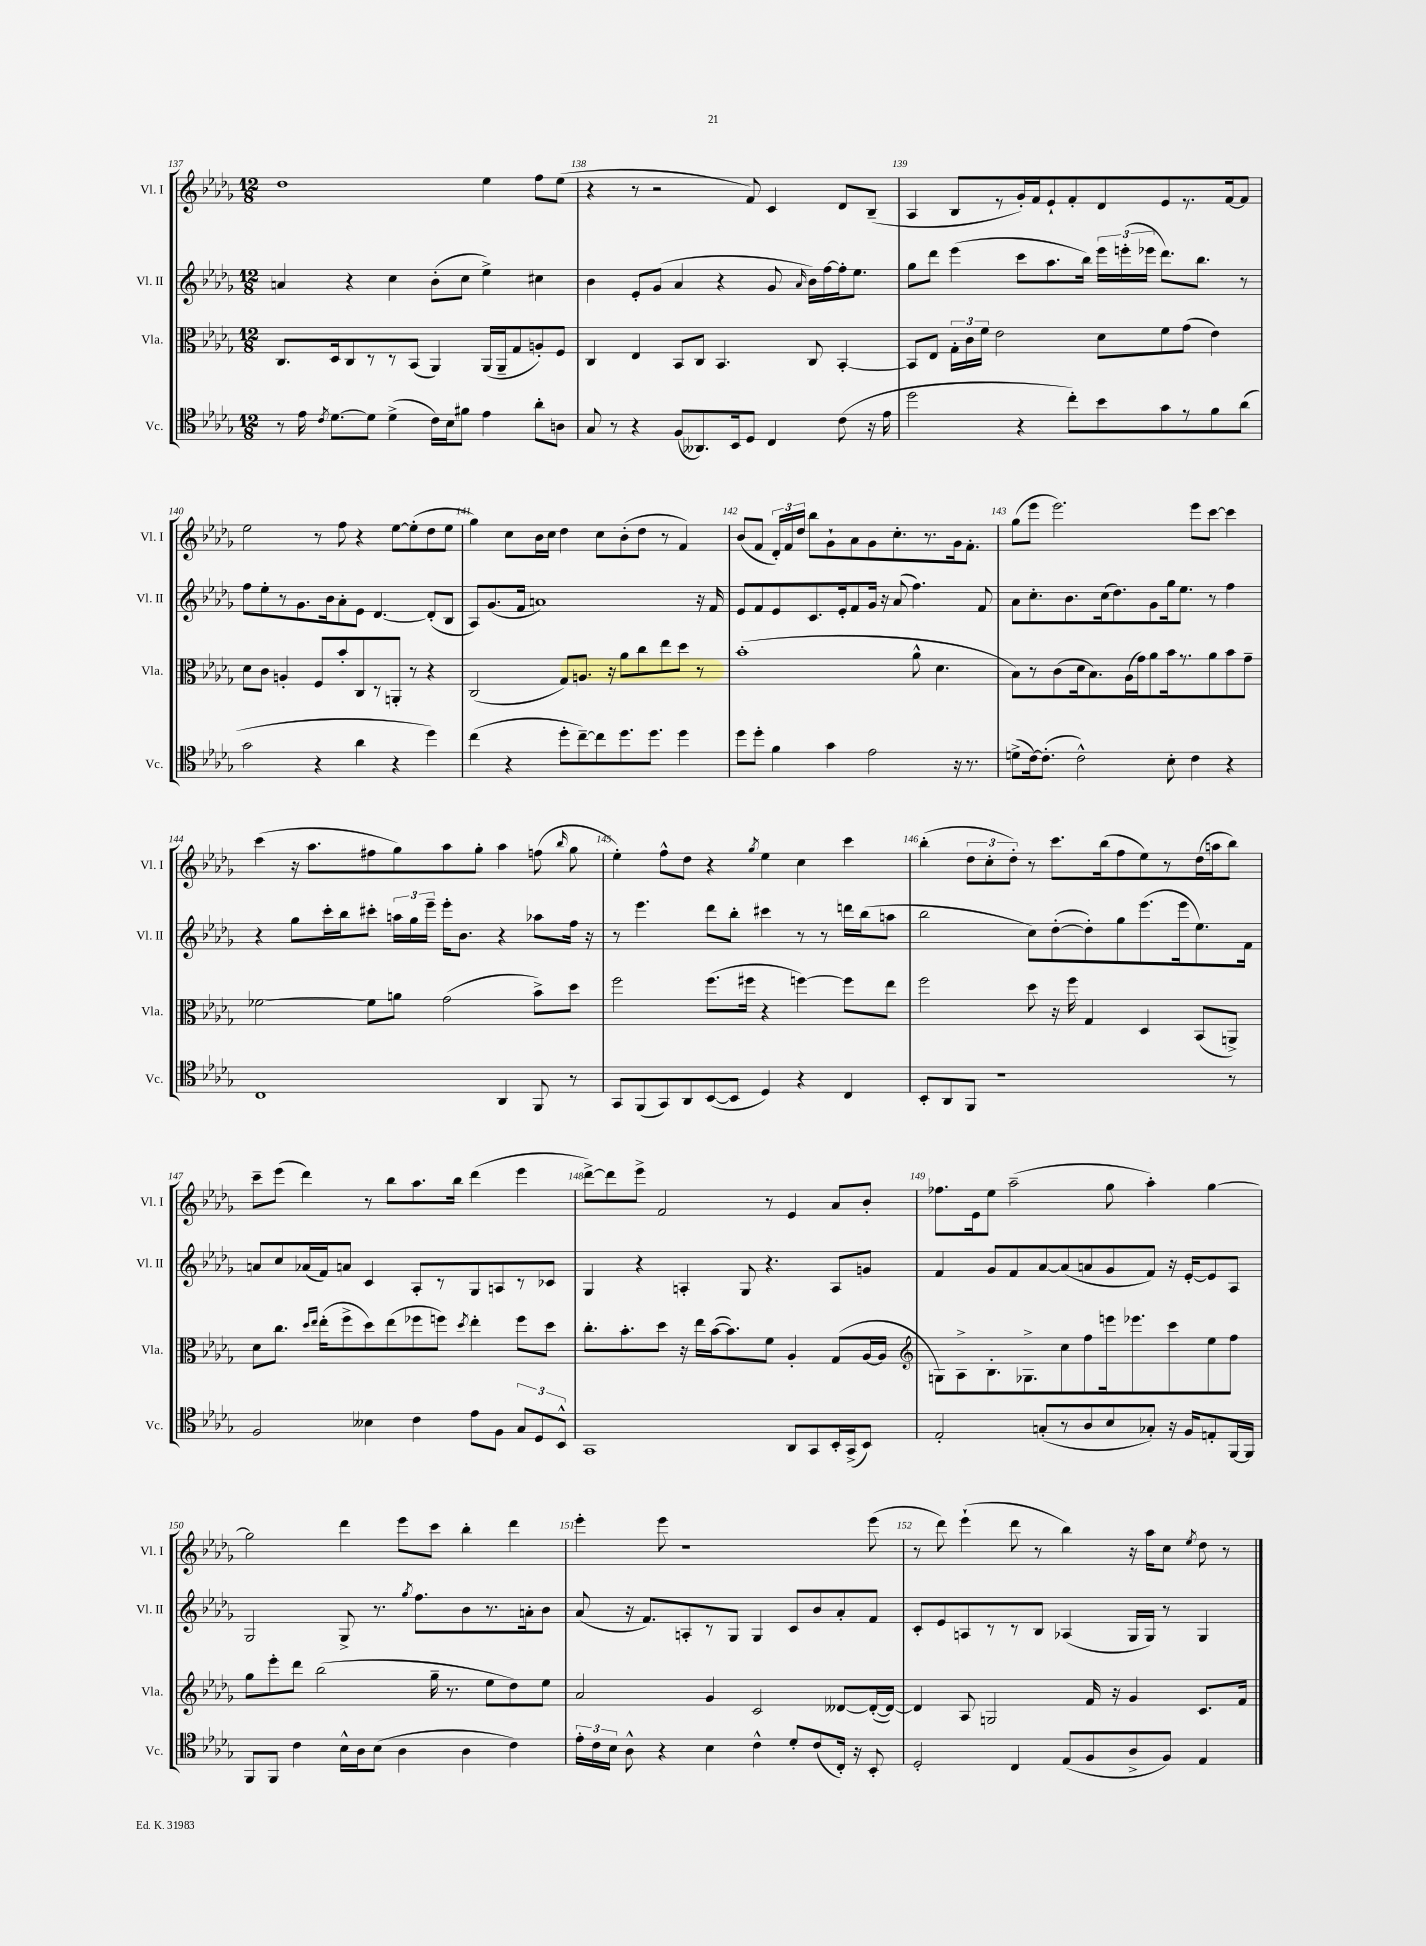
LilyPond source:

<<
\new StaffGroup <<
\new Staff = "s0" \with { instrumentName = "Vl. I" shortInstrumentName = "Vl. I" } {
    \clef treble \key des \major \numericTimeSignature \time 12/8
    \autoBeamOff des''1 ees''4 f''8[ ees''8]( |
    r4 r8 r2 f'8) c'4 des'8[ bes8]--( |
    aes4 bes8[ r8 ges'16-.) f'16 ees'8-! f'8-. des'8 ees'8 r8. f'16~ f'8] |
    ees''2 r8 f''8 r4 ees''8[~ ees''8-.( des''8 ees''8] |
    ges''4) c''8[ bes'16 c''16] des''4 c''8[ bes'8-.( des''8] r8 f'4) |
    bes'8[( f'8] \tuplet 3/2 { des'16[-.) f'16 des''16] } bes''8[ ges'8-! aes'8 ges'8 c''8.-. r8. ges'16 f'8.]-. |
    ges''8[( ees'''8] ees'''2.) ees'''8[ c'''8]~ c'''4 |
    c'''4( r16 aes''8.[ fis''8 ges''8) aes''8 ges''8]-. aes''4 f''8( \grace { bes''16 } ges''8 |
    ees''4-.) f''8[-^ des''8] r4 \acciaccatura { ges''8 } ees''4 c''4 c'''4 |
    bes''4-.( \tuplet 3/2 { des''8[ c''8-. des''8]-.) } r8 c'''8.[ bes''16( f''8 ees''8) r8 des''16( a''16 bes''8]) |
    c'''8[-- ees'''8]( des'''4) r8 bes''8[ aes''8. bes''16] des'''4( ees'''4 |
    des'''8[~->) des'''8 ees'''8]-> f'2 r8 ees'4 aes'8[ bes'8]-. |
    fes''8.[ ees'16 ees''8] aes''2--( ges''8 aes''4-.) ges''4~ |
    ges''2 des'''4 ees'''8[ c'''8] bes''4-. des'''4 |
    ees'''4-. ees'''8 r1 ees'''8( |
    r8 des'''8) ees'''4-!( des'''8 r8 bes''4) r16 aes''16[ c''8] \acciaccatura { ees''8 } des''8 r8 \bar "|." |
}
\new Staff = "s1" \with { instrumentName = "Vl. II" shortInstrumentName = "Vl. II" } {
    \clef treble \key des \major \numericTimeSignature \time 12/8
    \autoBeamOff a'4 r4 c''4 bes'8[-.( c''8] ees''4->) cis''4 |
    bes'4 ees'8[-. ges'8]( aes'4 r4 ges'8 \grace { aes'16 } bes'16[) f''16~ f''16-. ees''8.] |
    ges''8[ des'''8] ees'''4( c'''8[ aes''8. bes''16]) \tuplet 3/2 { ees'''16[ e'''16-.( ees'''16] } des'''8.[) bes''8.] r8 |
    f''8[ ees''8-. r8 ges'8. bes'16 aes'8-. ees'8] des'4.~ des'8[-.( bes8] |
    aes8[) ges'8.( f'16] a'1) r16 f'16 |
    ees'8[ f'8 ees'8 c'8. ees'16-. f'8 ges'16] r16 aes'8( f''4.) f'8 |
    aes'8[ c''8.-. bes'8. c''16( des''8.) ges'8 ges''16 ees''8.] r8 f''4 |
    r4 ges''8[ c'''16-. bes''16 cis'''8]-. \tuplet 3/2 { a''16[ ges''16 ees'''16]-- } ees'''16[-. bes'8.] r4 aes''8[ f''16] r16 |
    r8 ees'''4. des'''8[ bes''8]-. cis'''4 r8 r8 d'''16[ bes''16( a''8] |
    bes''2 c''8[) des''8~-.( des''8-.) ges''8 ees'''8.( ees'''16 ees''8.) f'16] |
    a'8[ c''8 aes'16( f'16) a'8] c'4 aes8[-. r8 ges8 a8 r8 ces'8] |
    ges4 r4 a4-. ges8 r4. a8[ g'8] |
    f'4 ges'8[ f'8 aes'8~ aes'8( a'8 ges'8 f'8]) r16 ees'16[~-. ees'8 aes8] |
    ges2 ges8-> r8. \acciaccatura { ges''8 } f''8.[ bes'8 r8. a'16-. bes'8] |
    aes'8( r16 f'8.[) a8-. r8 ges8] ges4 c'8[ bes'8 aes'8-. f'8] |
    c'8[-. ees'8 a8 r8 r8 bes8] aes4( ges16[ ges16]) r8 ges4 \bar "|." |
}
\new Staff = "s2" \with { instrumentName = "Vla." shortInstrumentName = "Vla." } {
    \clef alto \key des \major \numericTimeSignature \time 12/8
    \autoBeamOff c8.[ des16 c8 r8 r8 bes,8]( aes,4) aes,16[( aes,16-- ges8 a8-.) f8] |
    c4 ees4 bes,8[ c8] bes,4. c8 bes,4~-. |
    bes,8[ ees8] \tuplet 3/2 { ges16[-. c'16 f'16] } ees'2 des'8[ f'8 ges'8]( ees'4) |
    des'8[ c'8] a4-. f8[ bes'8-. c8 r8 a,8]-. r8 r4 |
    c2( ges8[) a8.] r16 aes'8[ c''8 ees''8 des''8] r8 |
    bes'1-.( aes'8-^ des'4. |
    bes8[) r8 c'8( des'16 bes8.) aes16( ges'16) aes'8 bes'16 r8. aes'8 bes'8 ges'8]-- |
    fes'2~ fes'8[ a'8] ges'2( bes'8[->) des''8] |
    f''2 f''8.[( fis''16] r4 f''4~) f''8[ ees''8] |
    f''2 des''8 r16 f''16 ges4 des4 bes,8[( a,8]->) |
    des'8[ c''8.] \grace { des''16[ ees''16] } ees''16[-.( f''8-> des''8) ees''8( fes''8 f''8]) \acciaccatura { des''8 } ees''4-. f''8[ des''8] |
    c''8.[-. bes'8.-. des''8] r16 ees''16[ bes'16~( bes'8.) f'8] aes4-. ges8[( aes16~ aes16] |
    \clef treble g8[) aes8-> bes8.-. ges8.-> c''8 f''8 e'''16 ees'''8. c'''8 ees''8 f''8] |
    ges''8[ ees'''8-. des'''8] bes''2( ges''16-- r8. ees''8[ des''8) ees''8] |
    aes'2 ges'4 c'2 deses'8[~ deses'16~-.( deses'16]~) |
    deses'4 aes8 g2 f'16 r16 ges'4 c'8.[ f'16] \bar "|." |
}
\new Staff = "s3" \with { instrumentName = "Vc." shortInstrumentName = "Vc." } {
    \clef tenor \key des \major \numericTimeSignature \time 12/8
    \autoBeamOff r8 ees'16 \acciaccatura { c'8 } des'8.[~ des'8] des'4->( c'16[) bes16 fis'8] ees'4 aes'8[-. a8] |
    ges8 r8 r4 f8[( aeses,8.) bes,16 des8] c4 c'8( r16 ees'16 |
    des''2 r4 c''8[-.) bes'8 ges'8 r8 f'8 aes'8]( |
    ges'2 r4 aes'4 r4 des''4) |
    c''4( r4 des''8[-. c''8~--) c''8 des''8. des''8.] des''4 |
    des''8[ des''8]-. f'4 ges'4 ees'2 r16 r8. |
    d'8[->( c'16~) c'8.]-.( c'2-^) bes8-. c'4 r4 |
    c1 aes,4 f,8 r8 |
    ges,8[ f,8( ges,8) aes,8 bes,8~( bes,8] des4) r4 c4 |
    bes,8[-. aes,8 f,8] r1 r8 |
    f2 beses4 c'4 ees'8[ f8] \tuplet 3/2 { ges8[ des8 bes,8]-^ } |
    ges,1 aes,8[ ges,8 bes,16-. ges,16->( bes,8]) |
    ees2-. g8[-.( r8 aes8 bes8 ges8]-.) r16 f16[ e8-. f,16~ f,16] |
    f,8[ f,8] c'4 bes16[-^ aes16 bes8]( aes4 aes4 c'4) |
    \tuplet 3/2 { ees'16[-. c'16 bes16] } aes8-^ r4 bes4 c'4-^ des'8[-. c'8( c16]-.) r16 bes,8-. |
    des2-. c4 ees8[( f8 aes8-> f8]) ees4 \bar "|." |
}
>>
>>
\layout { \context { \Score currentBarNumber = #137 \override BarNumber.break-visibility = ##(#f #t #t) barNumberVisibility = #all-bar-numbers-visible } }
